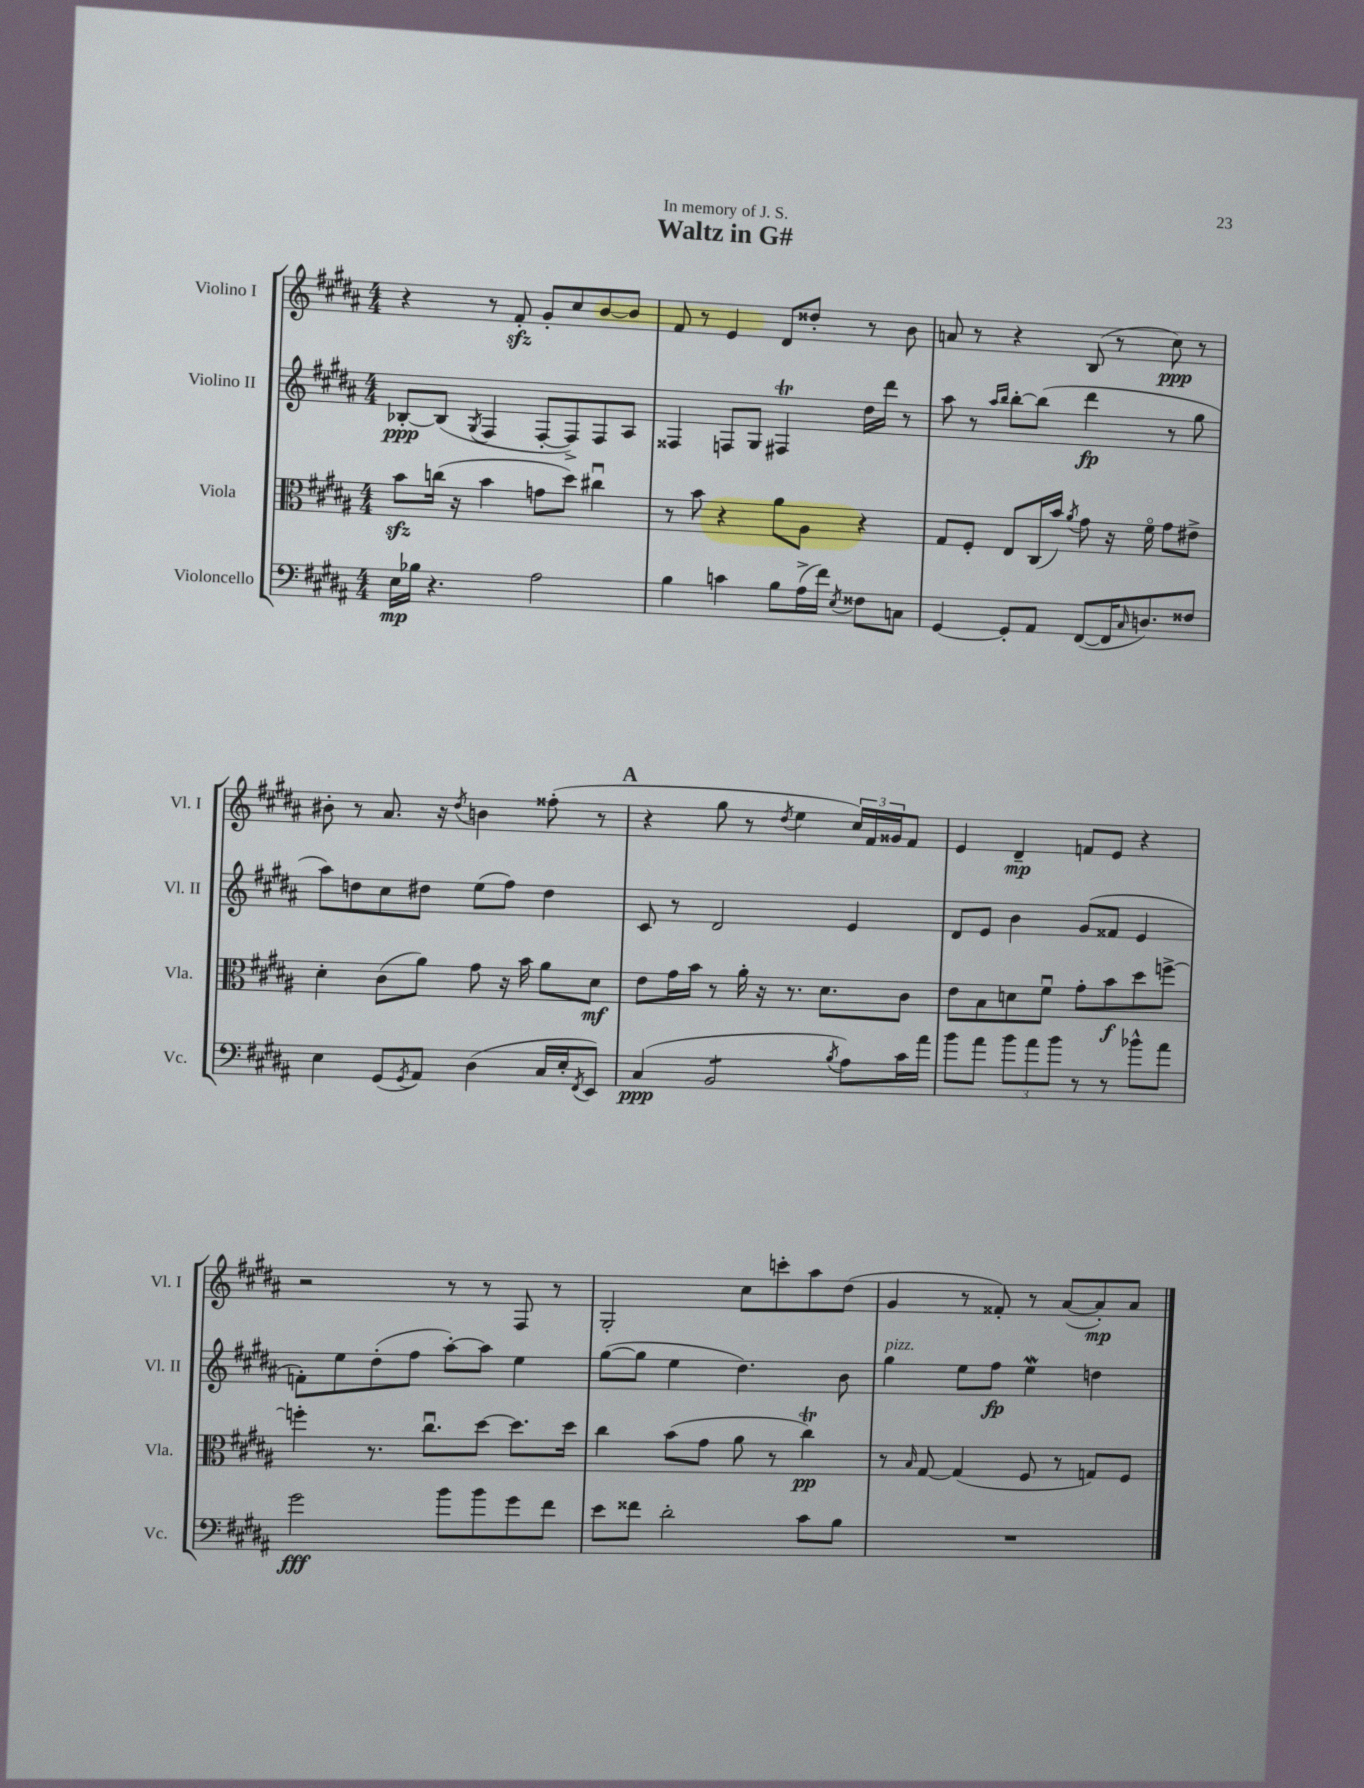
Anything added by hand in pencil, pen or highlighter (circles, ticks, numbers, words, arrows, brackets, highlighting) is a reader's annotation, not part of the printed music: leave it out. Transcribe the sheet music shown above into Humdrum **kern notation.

**kern	**kern	**kern	**kern
*staff4	*staff3	*staff2	*staff1
*clefF4	*clefC3	*clefG2	*clefG2
*k[f#c#g#d#a#]	*k[f#c#g#d#a#]	*k[f#c#g#d#a#]	*k[f#c#g#d#a#]
*M4/4	*M4/4	*M4/4	*M4/4
16E\LL	8b\L	[8B-'/L	4r
16B-\JJ	.	.	.
4.r	(16cc\Jk	(8B-/]J	.
.	16r	.	.
.	.	8qG#/	.
.	4b\	4F#/	8r
.	.	.	8f#'/
2A#\	8g\L	[8F#'/L	8g#'/L
.	8dd#\J)	8F#^/])	8cc#/
.	4cc#u\	8F#/	[8b/
.	.	8A#/J	8b/]J
=	=	=	=
4B\	8r	4F##/	8f#/
.	8b\	.	8r
4c\	4r	8F/L	4e/
.	.	8G#/J	.
8B\L	8a#\L	4F#/	8d#/L
(16A#^\L	8A#\J	.	8dd##'/J
16f#\JJ)	.	.	.
8qE/	.	.	.
8F##\L	4r	16dd#\LL	8r
.	.	16ddd#\JJ	.
8C\J	.	8r	8b\
=	=	=	=
[4GG#/	8G#/L	8aa#\	8a/
.	8F#'/J	8r	8r
.	.	16qqaa#/LL	.
.	.	16qqbb/JJ	.
8GG#'/]L	8E/L	[8bb'\L	4r
8AA#/J	(16C#/L	(8bb\]J	.
.	16b/JJ)	.	.
.	8qa#/	.	.
([8FF#/L	8g#\	4ddd#\	(8B/
16FF#/]K	16r	.	8r
16qqC#/	.	.	.
8.D/)	16f#o\	.	.
.	8g#\L	8r	8cc#\)
8F##/J	8e#^\J	8gg#\	8r
=	=	=	=
4E\	4d#'\	8aa#\L)	8b#'\
.	.	8dd\	8r
(8GG#/L	(8c#\L	8cc#\	8.a#/
8qGG#/	.	.	.
8AA#/J)	8a#\J)	8dd#\J	.
.	.	.	16r
.	.	.	8qdd#/
(4D#\	8g#\	(8ee\L	4b\
.	16r	8ff#\J)	.
.	16b\	.	.
16C#/LL	8a#\L	4dd#\	(8ff##'\
16E'/J	.	.	.
8qFF#/	.	.	.
8EE/J)	8d#\J	.	8r
=	=	=	=
(4C#/	8e\L	8c#/	4r
.	16g#\L	8r	.
.	16b\JJ	.	.
2BB/	8r	2d#/	8gg#\
.	16a#'\	.	8r
.	16r	.	.
.	.	.	8qdd#/
.	8.r	.	4ee\
.	8.d#\L	.	.
8qB/	.	.	.
8A#\L)	.	4e/	24cc#/LL)
.	.	.	24f#/
.	.	.	24g##/J
16c#\L	8c#\J	.	8f#/J
16a#\JJ	.	.	.
=	=	=	=
8b\L	8e\L	8d#/L	4e/
8a#\J	8B\	8e/J	.
12b\L	8d\	4b\	4d#~/
12a#\	.	.	.
.	8f#u\J	.	.
12b\J	.	.	.
8r	8g#'\L	(8g#/L	8f/L
8r	8b\	8f##/J	8e/J
8b-^^\L	8dd#\	4e/	4r
8a#\J	[8ff^\J	.	.
=	=	=	=
2g#\	4ff'\]	8f'\L)	2r
.	.	8ee\	.
.	8.r	(8dd#'\	.
.	.	8ff#\J	.
.	8.cc#u\L	.	.
8b\L	.	[8aa#'\L)	8r
8b\	[8dd#\J	8aa#\]J	8r
8g#\	8.dd#\]L	4ee\	8F#/
8f#\J	.	.	8r
.	16dd#\Jk	.	.
=	=	=	=
8e\L	4cc#\	([8gg#\L	2G#'/
8f##\J	.	8gg#\]J	.
2d#'\	(8b\L	4ee\	.
.	8g#\J	.	.
.	8a#\	4.dd#\)	8cc#\L
.	8r	.	8ccc'\
8c#\L	4cc#\)	.	8aa#\
8B\J	.	8b\	(8dd#\J
=	=	=	=
1r	8r	4gg#\	4g#/
.	16qqB/	.	.
.	[8G#/	.	.
.	(4G#/]	8ee\L	8r
.	.	8ff#\J	8f##'/)
.	8F#/	4ee\	8r
.	8r	.	([8a#/L
.	8G/L)	4dd\	8a#'/])
.	8F#/J	.	8a#/J
==	==	==	==
*-	*-	*-	*-
